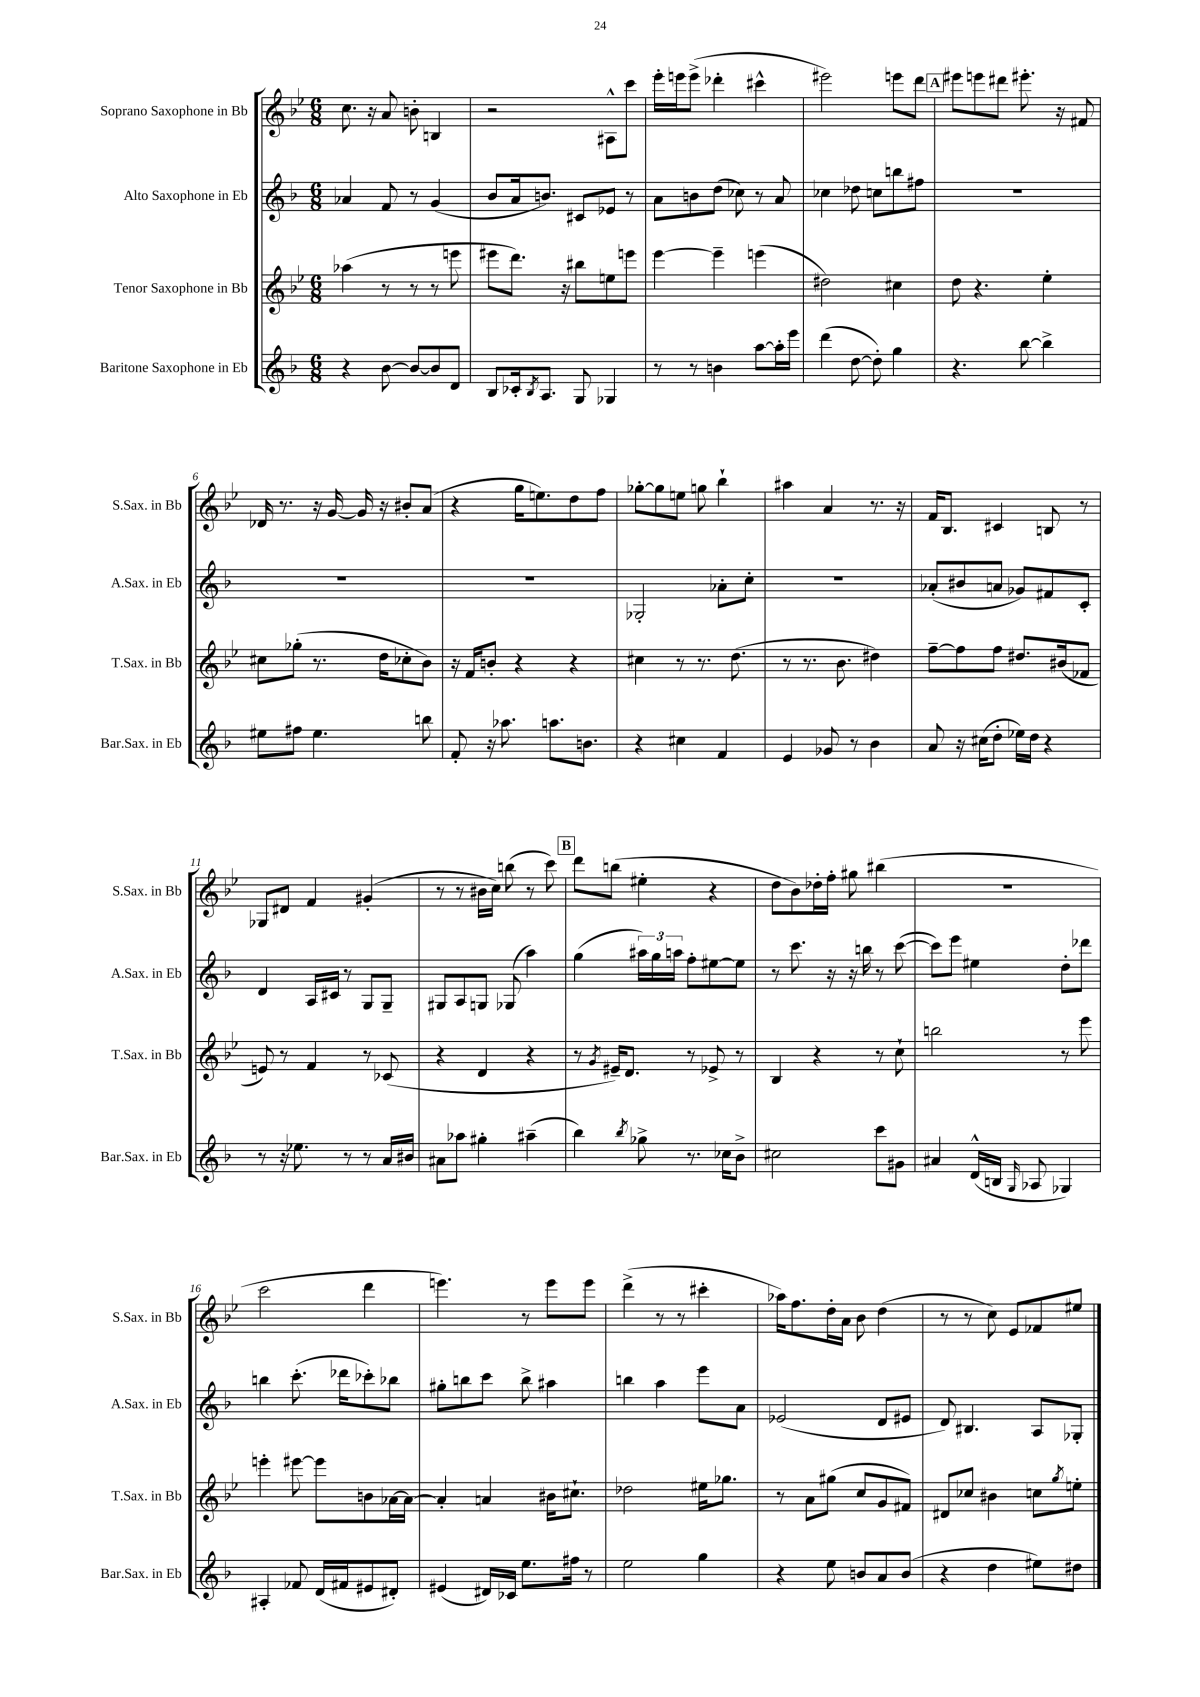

**kern	**kern	**kern	**kern
*part4	*part3	*part2	*part1
*staff4	*staff3	*staff2	*staff1
*I"Baritone Saxophone in Eb	*I"Tenor Saxophone in Bb	*I"Alto Saxophone in Eb	*I"Soprano Saxophone in Bb
*I'Bar.Sax. in Eb	*I'T.Sax. in Bb	*I'A.Sax. in Eb	*I'S.Sax. in Bb
*clefG2	*clefG2	*clefG2	*clefG2
*k[b-]	*k[b-e-]	*k[b-]	*k[b-e-]
*M6/8	*M6/8	*M6/8	*M6/8
=1	=1	=1	=1
4r	(4aa-X\	4a-X/	8.cc\
.	.	.	16r
[8b-\	8r	8f/	8a/
8b-/L_	8r	8r	8bn'\
8b-/]	8r	(4g/	4Bn/
8d/J	8eeen\	.	.
=2	=2	=2	=2
8B-/L	8eee#X\L	8b-/L	2r
16c-X'/k	8.ddd\J)	16a/k	.
8qB-/	.	.	.
8.A/J	.	8.bn/J)	.
.	16r	.	.
8G/	8bb#X\L	8c#X/L	.
4G-X/	8een\	8e-X/J	8A#X^^\L
.	8eeen\J	8r	8ccc\J
=3	=3	=3	=3
8r	[4eee-\	8a\L	16eee-'\LL
.	.	.	16eeen\J
8r	.	8bn\	(8eee^\J
4bn\	4eee-~\]	(8dd\J	4ddd-X'\
.	.	8cc-X\)	.
[8aa\L	(4eeen\	8r	4ccc#X^^\
16aa'\L]	.	8a/	.
16eee\JJ	.	.	.
=4	=4	=4	=4
(4ddd\	2dd#X\)	4cc-X\	2eee#X\)
[8dd\	.	8dd-X\	.
8dd'\])	.	8ccn\L	.
4gg\	4cc#X\	8bbn\	8eeen\L
.	.	8ff#X\J	8ddd\J
!!LO:REH:place=s1:t=A
=5	=5	=5	=5
4.r	8dd\	2.r	8eee#X\L
.	4.r	.	8eeen\
.	.	.	8ddd#X\J
[8bb-\	.	.	8.eee#X'\
4bb-^\]	4ee-'\	.	.
.	.	.	16r
.	.	.	8f#X/
!!LO:LB:g=z
=6	=6	=6	=6
8ee#X\L	8cc#X\L	2.r	16d-X/
.	.	.	8.r
8ff#X\J	(8gg-X'\J	.	.
4.ee#\	8.r	.	16r
.	.	.	[16g/
.	.	.	16g/]
.	16dd\KL	.	16r
.	8cc-X'\	.	8b#X'/L
8bbn\	8b-\J)	.	(8a/J
=7	=7	=7	=7
8f'/	16r	2.r	4r
.	16f/KL	.	.
16r	8bn'/J	.	.
8.aa-X\	.	.	.
.	4r	.	16gg\KL
.	.	.	8.een\)
8.aan\L	.	.	.
.	4r	.	8dd\
8.bn\J	.	.	.
.	.	.	8ff\J
=8	=8	=8	=8
4r	4cc#X\	2G-X'/	[8gg-X'\L
.	.	.	8gg-\]
4cc#X\	8r	.	8een\J
.	8.r	.	8ggn\
4f/	.	8a-X'\L	4bb-`\
.	(8.dd\	.	.
.	.	8cc'\J	.
=9	=9	=9	=9
4e/	8r	2.r	4aa#X\
.	8.r	.	.
8g-X/	.	.	4a/
.	8.b-\	.	.
8r	.	.	.
4b-\	4dd#X\)	.	8.r
.	.	.	16r
=10	=10	=10	=10
8a/	[8ff~\L	(8a-X'/L	16f/KL
.	.	.	8.B-/J
16r	8ff\]	8b#X/	.
(16cc#X\KL	.	.	.
8dd'\J	8ff\J	8an/J	4c#X/
16ee-X\LL)	8.dd#X/L	8g-X/L)	.
16dd\JJ	.	.	.
4r	.	8f#X/	8Bn/
.	(16b#X/k	.	.
.	8f-X/J	8c'/J	8r
!!LO:LB:g=z
=11	=11	=11	=11
8r	8en/)	4d/	8G-X/L
16r	8r	.	8d#X/J
8.ee-X\	.	.	.
.	4f/	16A/LL	4f/
.	.	16c#X/JJ	.
8r	.	8r	.
8r	8r	8G/L	(4g#X'/
16a/LL	(8c-X/	8G~/J	.
16b#X/JJ	.	.	.
=12	=12	=12	=12
8a#X\L	4r	8G#X/L	8r
8aa-X\J	.	8A/	8r
4gg#X'\	4d/	8Gn/J	16b#X\LL
.	.	.	16cc\JJ)
.	.	(8G-X/	(8bbn\
(4aa#X~\	4r	4aa\)	8r
.	.	.	8ccc\)
!!LO:REH:place=s1:t=B
=13	=13	=13	=13
4bb-\)	8r	(4gg\	8ddd\L
.	8qg/	.	.
.	16e#X~/KL)	.	(8bbn\J
.	8.d/J	.	.
8qbb-/	.	.	.
8gg-X^\	.	24aa#X\LL)	4ee#X'\
.	.	24gg\	.
.	.	24aan\JJ	.
8.r	8r	8ff'\L	.
.	8e-X^/	[8ee#X\	4r
16cc-X\KL	.	.	.
8b-^\J	8r	8ee#\J]	.
=14	=14	=14	=14
2cc#X\	4B-/	8r	8dd\L
.	.	8.ccc\	8b-\)
.	4r	.	16dd-X'\L
.	.	16r	16ff'\JJ
.	.	16r	8gg#X\
.	.	16bbn\	.
8ccc\L	8r	8r	(4bb#X\
8g#X\J	8cc`\	([8ccc\	.
=15	=15	=15	=15
4a#X/	2bbn\	8ccc\L])	2.r
.	.	8eee\J	.
(16d^^/LL	.	4ee#X\	.
16Bn/JJ	.	.	.
16qqG/	.	.	.
8A-X/	.	.	.
4G-X/)	8r	8dd'\L	.
.	8eee-\	8ddd-X\J	.
!!LO:LB:g=z
=16	=16	=16	=16
4A#X'/	4eeen'\	4bbn\	2ccc\
8f-X/	[8eee#X\	(8.ccc'\	.
(16d/LL	8eee#\L]	.	.
16f#X/J	.	16ddd-X\KL	.
8e#X/	8bn\	8ccc-X'\)	4ddd\
8d#X'/J)	[16a-X\L	8bb-X\J	.
.	16a-\JJ_	.	.
=17	=17	=17	=17
(4e#X/	4a-'/]	8gg#X'\L	4.eeen\)
.	.	8bbn\	.
16d#X/LL)	4an/	8ccc\J	.
16c-X/JJ	.	.	.
8.ee\L	.	8bb^\	8r
.	16b#X\KL	4aa#X\	8eee\L
16ff#X\Jk	8.cc#X`\J	.	.
8r	.	.	8eee\J
=18	=18	=18	=18
2ee\	2dd-X\	4bbn\	(4ddd^\
.	.	4aa\	8r
.	.	.	8r
4gg\	16ee#X\KL	8eee\L	4ccc#X'\
.	8.gg-X\J	.	.
.	.	8a\J	.
=19	=19	=19	=19
4r	8r	(2e-X/	16aa-X\KL)
.	.	.	8.ff\
.	8a\L	.	.
8ee\	(8gg#X\J	.	16dd'\L
.	.	.	16a\JJ
8bn/L	8cc/L	.	8b-\
8a/	8g/	8d/L	(4dd\
(8b/J	8f#X/J)	8e#X/J	.
=20	=20	=20	=20
4r	8d#X/L	8d/)	8r
.	8cc-X/J	4.B#X/	8r
4dd\	4b#X\	.	8cc\)
.	.	.	8e-/L
8ee#X\L)	8ccn\L	8A/L	8f-X/
.	8qgg/	.	.
8dd#X\J	8een'\J	8G-X'/J	8ee#X/J
==	==	==	==
*-	*-	*-	*-
